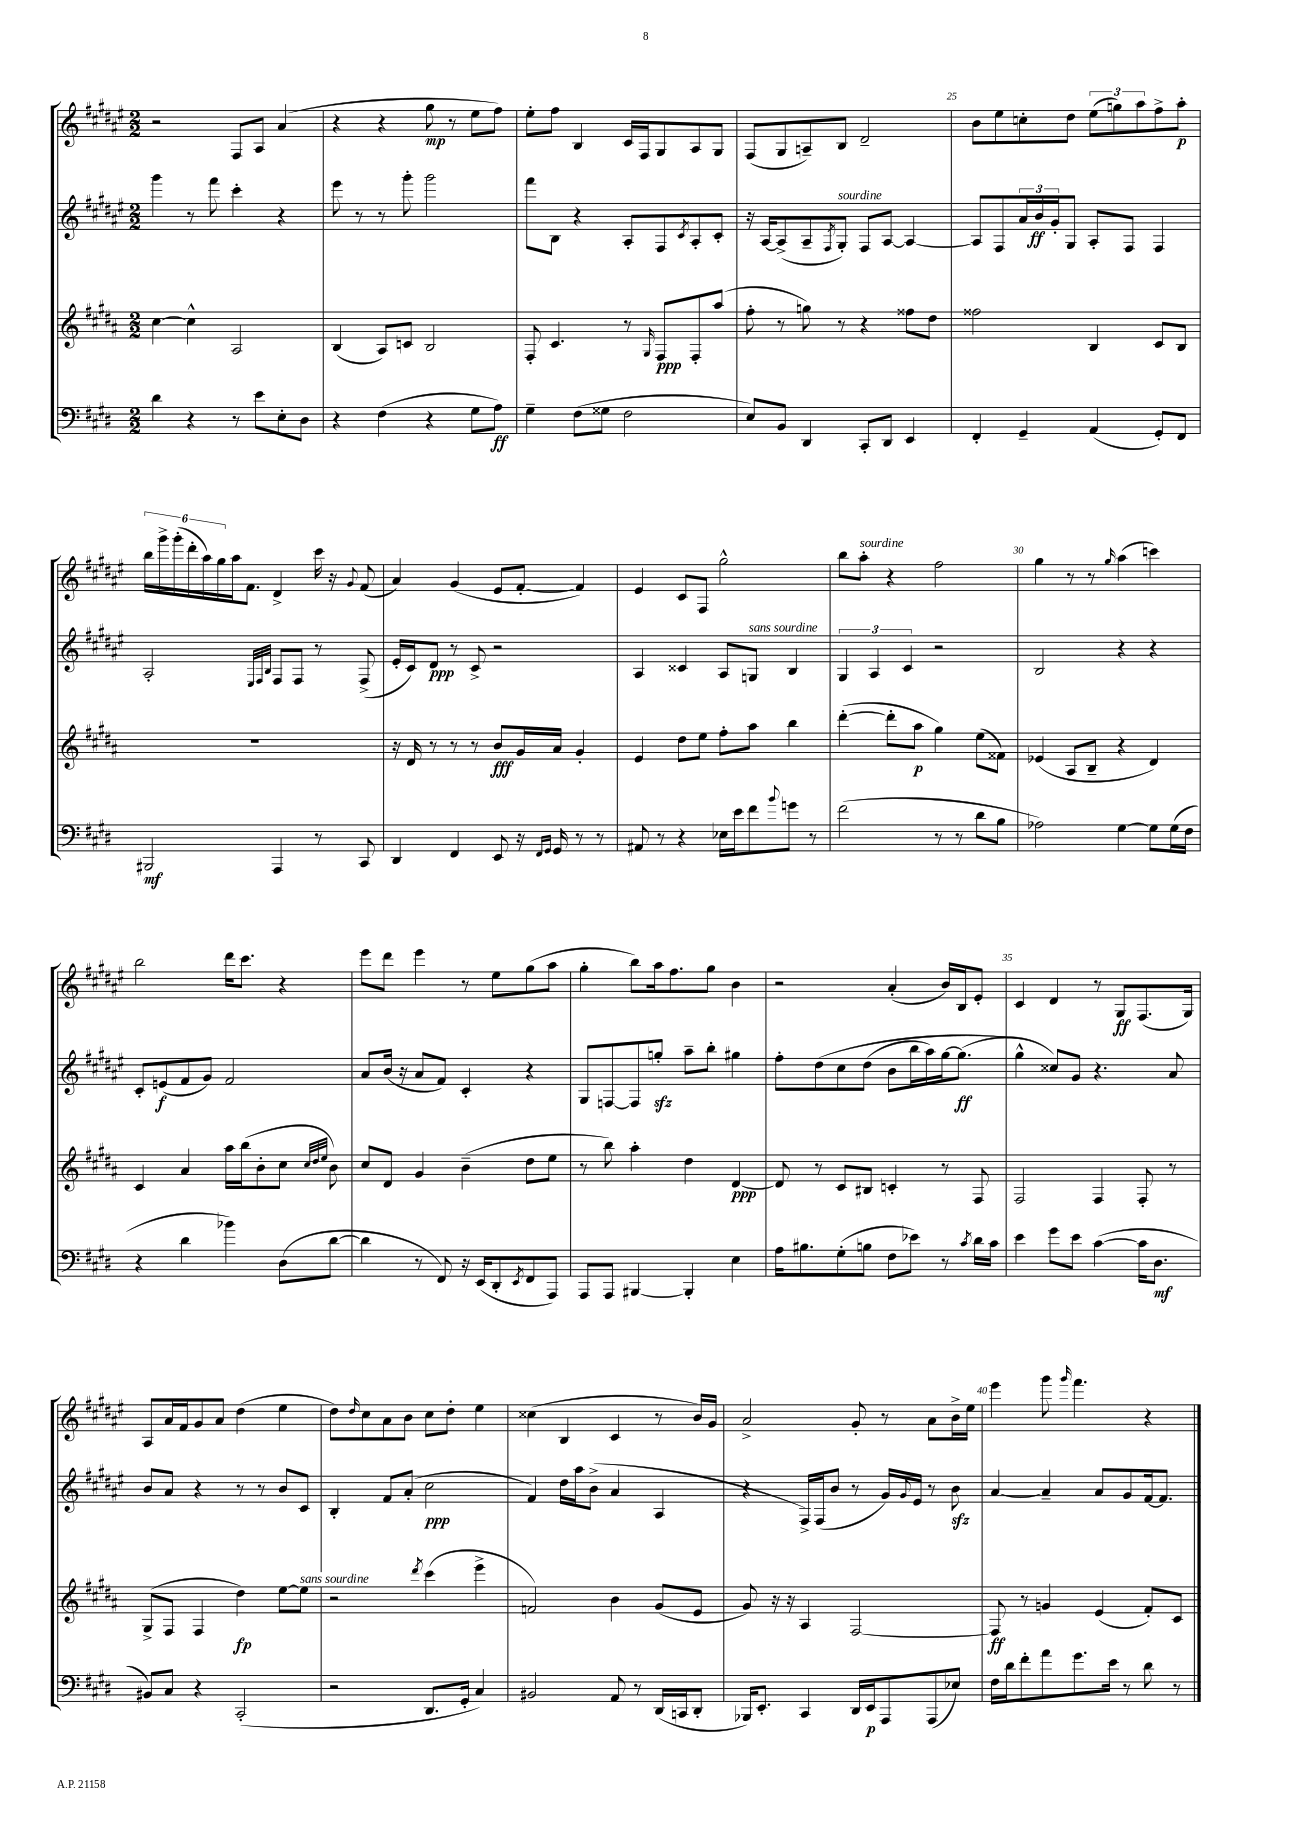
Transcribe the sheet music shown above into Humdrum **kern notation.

**kern	**dynam	**kern	**dynam	**kern	**dynam	**kern	**dynam
*part4	*part4	*part3	*part3	*part2	*part2	*part1	*part1
*staff4	*staff4	*staff3	*staff3	*staff2	*staff2	*staff1	*staff1
*clefF4	*	*clefG2	*	*clefG2	*	*clefG2	*
*k[f#c#g#d#]	*	*k[f#c#g#d#a#]	*	*k[f#c#g#d#a#e#]	*	*k[f#c#g#d#a#e#]	*
*M2/2	*	*M2/2	*	*M2/2	*	*M2/2	*
=21	=21	=21	=21	=21	=21	=21	=21
4d#\	.	[4cc#\	.	4ggg#\	.	2r	.
4r	.	4cc#^^\]	.	8r	.	.	.
.	.	.	.	8fff#\	.	.	.
8r	.	2A#/	.	4ccc#'\	.	8F#/L	.
8e\L	.	.	.	.	.	8A#/J	.
8E'\	.	.	.	4r	.	(4a#/	.
8D#\J	.	.	.	.	.	.	.
=22	=22	=22	=22	=22	=22	=22	=22
4r	.	(4B/	.	8eee#\	.	4r	.
.	.	.	.	8r	.	.	.
(4F#\	.	8A#/L)	.	8r	.	4r	.
.	.	8cn/J	.	8ggg#'\	.	.	.
4r	.	2B/	.	2ggg#\	.	8gg#\	mp
.	.	.	.	.	.	8r	.
8G#\L	.	.	.	.	.	8ee#\L	.
8A\J)	ff	.	.	.	.	8ff#\J)	.
=23	=23	=23	=23	=23	=23	=23	=23
4G#~\	.	8F#'/	.	8fff#\L	.	8ee#'\L	.
.	.	4.c#/	.	8B\J	.	8ff#\J	.
(8F#\L	.	.	.	4r	.	4B/	.
8G##X\J	.	.	.	.	.	.	.
2F#\	.	8r	.	8A#'/L	.	16c#/LL	.
.	.	.	.	.	.	16F#/J	.
.	.	16qqG#/	.	.	.	.	.
.	.	8F#/L	ppp	8F#/	.	8G#/	.
.	.	.	.	8qc#/	.	.	.
.	.	8F#'/	.	8A#'/	.	8A#/	.
.	.	(8aa#/J	.	8c#'/J	.	8G#/J	.
=24	=24	=24	=24	=24	=24	=24	=24
8E/L)	.	8ff#'\	.	16r	.	(8F#/L	.
.	.	.	.	[16A#/KL	.	.	.
8BB/J	.	8r	.	(8A#^/]	.	8G#/	.
4DD#/	.	8ggn\)	.	8A#~/	.	8An~/)	.
.	.	.	.	8qF#/	.	.	.
!	!	!	!	!LO:TX:a:i:t=sourdine	!	!	!
.	.	8r	.	8G#'/J)	.	8B/J	.
8CC#'/L	.	4r	.	8F#/L	.	2d#~/	.
8DD#/J	.	.	.	[8A#/J	.	.	.
4EE/	.	8ff##X\L	.	4A#/_	.	.	.
.	.	8dd#\J	.	.	.	.	.
=25	=25	=25	=25	=25	=25	=25	=25
4FF#'/	.	2ff##X\	.	8A#/L]	.	8b\L	.
.	.	.	.	8F#/	.	8ee#\	.
4GG#~/	.	.	.	24a#/L	.	8ccn'\	.
.	.	.	.	24b/	ff	.	.
.	.	.	.	24g#'/J	.	.	.
.	.	.	.	8G#/J	.	8dd#\J	.
(4AA/	.	4B/	.	8A#'/L	.	(12ee#\L	.
.	.	.	.	.	.	12ggn\)	.
.	.	.	.	8F#/J	.	.	.
.	.	.	.	.	.	12aa#\	.
8GG#'/L)	.	8c#/L	.	4F#/	.	8ff#^\	.
8FF#/J	.	8B/J	.	.	.	8aa#'\J	p
!!LO:LB:g=z
=26	=26	=26	=26	=26	=26	=26	=26
2BBB#X/	mf	1r	.	2A#'/	.	24bb\LL	.
.	.	.	.	.	.	24ggg#^\	.
.	.	.	.	.	.	(24ggg#'\	.
.	.	.	.	.	.	24ddd#'\	.
.	.	.	.	.	.	24aa#\)	.
.	.	.	.	.	.	24gg#\	.
.	.	.	.	.	.	16aa#\J	.
.	.	.	.	.	.	8.f#\J	.
.	.	.	.	32qqE#/LLL	.	.	.
.	.	.	.	32qqF#/	.	.	.
.	.	.	.	32qqB/JJJ	.	.	.
4AAA/	.	.	.	8F#/L	.	4d#^/	.
.	.	.	.	8F#/J	.	.	.
8r	.	.	.	8r	.	16ccc#\	.
.	.	.	.	.	.	16r	.
.	.	.	.	.	.	8qqg#/	.
8CC#/	.	.	.	(8F#^/	.	(8f#/	.
=27	=27	=27	=27	=27	=27	=27	=27
4DD#/	.	16r	.	16e#'/LL	.	4a#/)	.
.	.	16d#/	.	16c#/J)	.	.	.
.	.	8r	.	8d#/J	ppp	.	.
4FF#/	.	8r	.	8r	.	(4g#/	.
.	.	8r	.	8c#^/	.	.	.
8EE/	.	8b/L	fff	2r	.	8e#/L	.
16r	.	16g#/L	.	.	.	[8f#'/J	.
16qqFF#/LL	.	.	.	.	.	.	.
16qqGG#/JJ	.	.	.	.	.	.	.
16GG#/	.	16a#/JJ	.	.	.	.	.
8r	.	4g#'/	.	.	.	4f#/])	.
8r	.	.	.	.	.	.	.
=28	=28	=28	=28	=28	=28	=28	=28
8AA#X/	.	4e/	.	4A#/	.	4e#/	.
8r	.	.	.	.	.	.	.
4r	.	8dd#\L	.	4c##X/	.	8c#/L	.
.	.	8ee\J	.	.	.	8F#/J	.
16E-X\LL	.	8ff#'\L	.	8A#/L	.	2gg#^^\	.
16e\J	.	.	.	.	.	.	.
!	!	!	!	!LO:TX:a:i:t=sans sourdine	!	!	!
8f#\	.	8aa#\J	.	8Gn/J	.	.	.
8qqb/	.	.	.	.	.	.	.
8gn\J	.	4bb\	.	4B/	.	.	.
8r	.	.	.	.	.	.	.
=29	=29	=29	=29	=29	=29	=29	=29
(2f#\	.	([4ddd#'\	.	6G#/	.	8bb\L	.
!	!	!	!	!	!	!LO:TX:a:i:t=sourdine	!
.	.	.	.	.	.	8aa#'\J	.
.	.	.	.	6A#/	.	.	.
.	.	8ddd#'\L]	.	.	.	4r	.
.	.	.	.	6c#/	.	.	.
.	.	8aa#\J	p	.	.	.	.
8r	.	4gg#\)	.	2r	.	2ff#\	.
8r	.	.	.	.	.	.	.
8d#\L	.	(8ee\L	.	.	.	.	.
8B\J	.	8f##X\J)	.	.	.	.	.
=30	=30	=30	=30	=30	=30	=30	=30
2A-X\)	.	(4e-X/	.	2B/	.	4gg#\	.
.	.	8A#/L	.	.	.	8r	.
.	.	8B~/J	.	.	.	8r	.
.	.	.	.	.	.	16qqgg#/	.
[4G#\	.	4r	.	4r	.	(4aa#\	.
8G#\L]	.	4d#/)	.	4r	.	4cccn\)	.
(16G#\L	.	.	.	.	.	.	.
16F#\JJ	.	.	.	.	.	.	.
!!LO:LB:g=z
=31	=31	=31	=31	=31	=31	=31	=31
4r	.	4c#/	.	8c#'/L	.	2bb\	.
.	.	.	.	(8en/	f	.	.
4d#\	.	4a#/	.	8f#/	.	.	.
.	.	.	.	8g#/J)	.	.	.
4b-X\)	.	16aa#\LL	.	2f#/	.	16ddd#\KL	.
.	.	(16bb\J	.	.	.	8.ccc#\J	.
.	.	8b'\	.	.	.	.	.
(8D#\L	.	8cc#\J	.	.	.	4r	.
.	.	32qqcc#/LLL	.	.	.	.	.
.	.	32qqdd#/	.	.	.	.	.
.	.	32qqee/JJJ	.	.	.	.	.
[8d#\J	.	8b\)	.	.	.	.	.
=32	=32	=32	=32	=32	=32	=32	=32
4d#\]	.	8cc#/L	.	8a#/L	.	8eee#\L	.
.	.	8d#/J	.	(16b/Jk	.	8ddd#\J	.
.	.	.	.	16r	.	.	.
8r	.	4g#/	.	8a#/L	.	4eee#\	.
8FF#/)	.	.	.	8f#/J)	.	.	.
16r	.	(4b~\	.	4c#'/	.	8r	.
(16EE/KL	.	.	.	.	.	.	.
8DD#'/	.	.	.	.	.	8ee#\L	.
8qEE/	.	.	.	.	.	.	.
8FF#/	.	8dd#\L	.	4r	.	(8gg#\	.
8AAA/J)	.	8ee\J	.	.	.	8aa#\J	.
=33	=33	=33	=33	=33	=33	=33	=33
8AAA/L	.	8r	.	8G#/L	.	4gg#'\	.
8AAA/J	.	8bb\)	.	[8Fn/	.	.	.
[4BBB#X/	.	4aa#'\	.	8F/]	.	8bb\L)	.
.	.	.	.	8ggnzz'/J	.	16aa#\k	.
.	.	.	.	.	.	8.ff#\	.
4BBB#'/]	.	4dd#\	.	8aa#~\L	.	.	.
.	.	.	.	8bb'\J	.	8gg#\J	.
4E\	.	[4d#/	ppp	4gg#X\	.	4b\	.
=34	=34	=34	=34	=34	=34	=34	=34
16A\KL	.	8d#/]	.	8ff#'\L	.	2r	.
8.B#X\	.	.	.	.	.	.	.
.	.	8r	.	(8dd#\	.	.	.
(8G#'\	.	8c#/L	.	8cc#\	.	.	.
8Bn\J	.	8B#X/J	.	(8dd#\J	.	.	.
8F#\L	.	4cn'/	.	8b\L	.	(4a#'/	.
8e-X\J)	.	.	.	16bb\L	.	.	.
.	.	.	.	16aa#\)	.	.	.
8r	.	8r	.	[16gg#\J	.	16b/LL)	.
.	.	.	.	(8.gg#\J]	ff	16B/J	.
8qc#/	.	.	.	.	.	.	.
16d#\LL	.	8F#/	.	.	.	8e#'/J	.
16c#\JJ	.	.	.	.	.	.	.
=35	=35	=35	=35	=35	=35	=35	=35
4e\	.	2F#/	.	4gg#^^\)	.	4c#/	.
8g#\L	.	.	.	8cc##X/L)	.	4d#/	.
8e\J	.	.	.	8g#/J	.	.	.
([4c#\	.	4F#/	.	4.r	.	8r	.
.	.	.	.	.	.	8G#/L	ff
16c#\KL]	.	8F#'/	.	.	.	(8.F#/	.
8.D#\J	mf	.	.	.	.	.	.
.	.	8r	.	8a#/	.	.	.
.	.	.	.	.	.	16G#/Jk)	.
!!LO:LB:g=z
=36	=36	=36	=36	=36	=36	=36	=36
8BB#X/L)	.	(8G#^/L	.	8b/L	.	8A#/L	.
8C#/J	.	8F#/J	.	8a#/J	.	16a#/L	.
.	.	.	.	.	.	16f#/J	.
4r	.	4F#/	.	4r	.	8g#/	.
.	.	.	.	.	.	8a#/J	.
(2CC#'/	.	4dd#\)	fp	8r	.	(4dd#\	.
.	.	.	.	8r	.	.	.
.	.	[8ee\L	.	8b/L	.	4ee#\	.
!	!	!LO:TX:a:i:t=sans sourdine	!	!	!	!	!
.	.	8ee\J]	.	8c#/J	.	.	.
=37	=37	=37	=37	=37	=37	=37	=37
2r	.	2r	.	4B'/	.	8dd#\L)	.
.	.	.	.	.	.	16qqdd#/	.
.	.	.	.	.	.	8cc#\	.
.	.	.	.	8f#/L	.	8a#\	.
.	.	.	.	(8a#'/J	.	8b\J	.
.	.	8qddd#/	.	.	.	.	.
8.DD#/L	.	(4ccc#\	.	2cc#\	ppp	8cc#\L	.
.	.	.	.	.	.	8dd#'\J	.
16GG#'/Jk	.	.	.	.	.	.	.
4C#/)	.	4eee^\	.	.	.	4ee#\	.
=38	=38	=38	=38	=38	=38	=38	=38
2BB#X/	.	2fn/)	.	4f#/)	.	(4cc##X\	.
.	.	.	.	16dd#\LL	.	4B/	.
.	.	.	.	16aa#\J	.	.	.
.	.	.	.	(8b^\J	.	.	.
8AA/	.	4b\	.	4a#/	.	4c#/	.
8r	.	.	.	.	.	.	.
(16DD#/LL	.	(8g#/L	.	4A#/	.	8r	.
16CCn/J	.	.	.	.	.	.	.
8DD#'/J	.	8e/J	.	.	.	16b/LL)	.
.	.	.	.	.	.	16g#/JJ	.
=39	=39	=39	=39	=39	=39	=39	=39
16BBB-X/KL)	.	8g#/)	.	4r	.	2a#^/	.
8.EE'/J	.	.	.	.	.	.	.
.	.	16r	.	.	.	.	.
.	.	16r	.	.	.	.	.
4CC#/	.	4A#/	.	16F#^/LL)	.	.	.
.	.	.	.	(16F#/J	.	.	.
.	.	.	.	8b/J	.	.	.
16DD#/LL	.	[2F#/	.	8r	.	8g#'/	.
16EE/J	p	.	.	.	.	.	.
8AAA/	.	.	.	16g#/LL)	.	8r	.
.	.	.	.	8qqg#/	.	.	.
.	.	.	.	16e#/JJ	.	.	.
(8AAA/	.	.	.	8r	.	8a#\L	.
8E-X/J)	.	.	.	8bzz\	.	16b^\L	.
.	.	.	.	.	.	16ee#\JJ	.
=40	=40	=40	=40	=40	=40	=40	=40
16F#\LL	.	8F#/]	ff	[4a#/	.	4eee#\	.
16d#\J	.	.	.	.	.	.	.
8f#'\	.	8r	.	.	.	.	.
8a\	.	4gn/	.	4a#~/]	.	8ggg#\	.
.	.	.	.	.	.	16qqggg#/	.
8.g#\	.	.	.	.	.	4.fff#\	.
.	.	(4e/	.	8a#/L	.	.	.
16e\Jk	.	.	.	.	.	.	.
8r	.	.	.	8g#/	.	.	.
8d#\	.	8f#'/L)	.	[16f#/k	.	4r	.
.	.	.	.	8.f#/J]	.	.	.
8r	.	8c#/J	.	.	.	.	.
==	==	==	==	==	==	==	==
*-	*-	*-	*-	*-	*-	*-	*-
